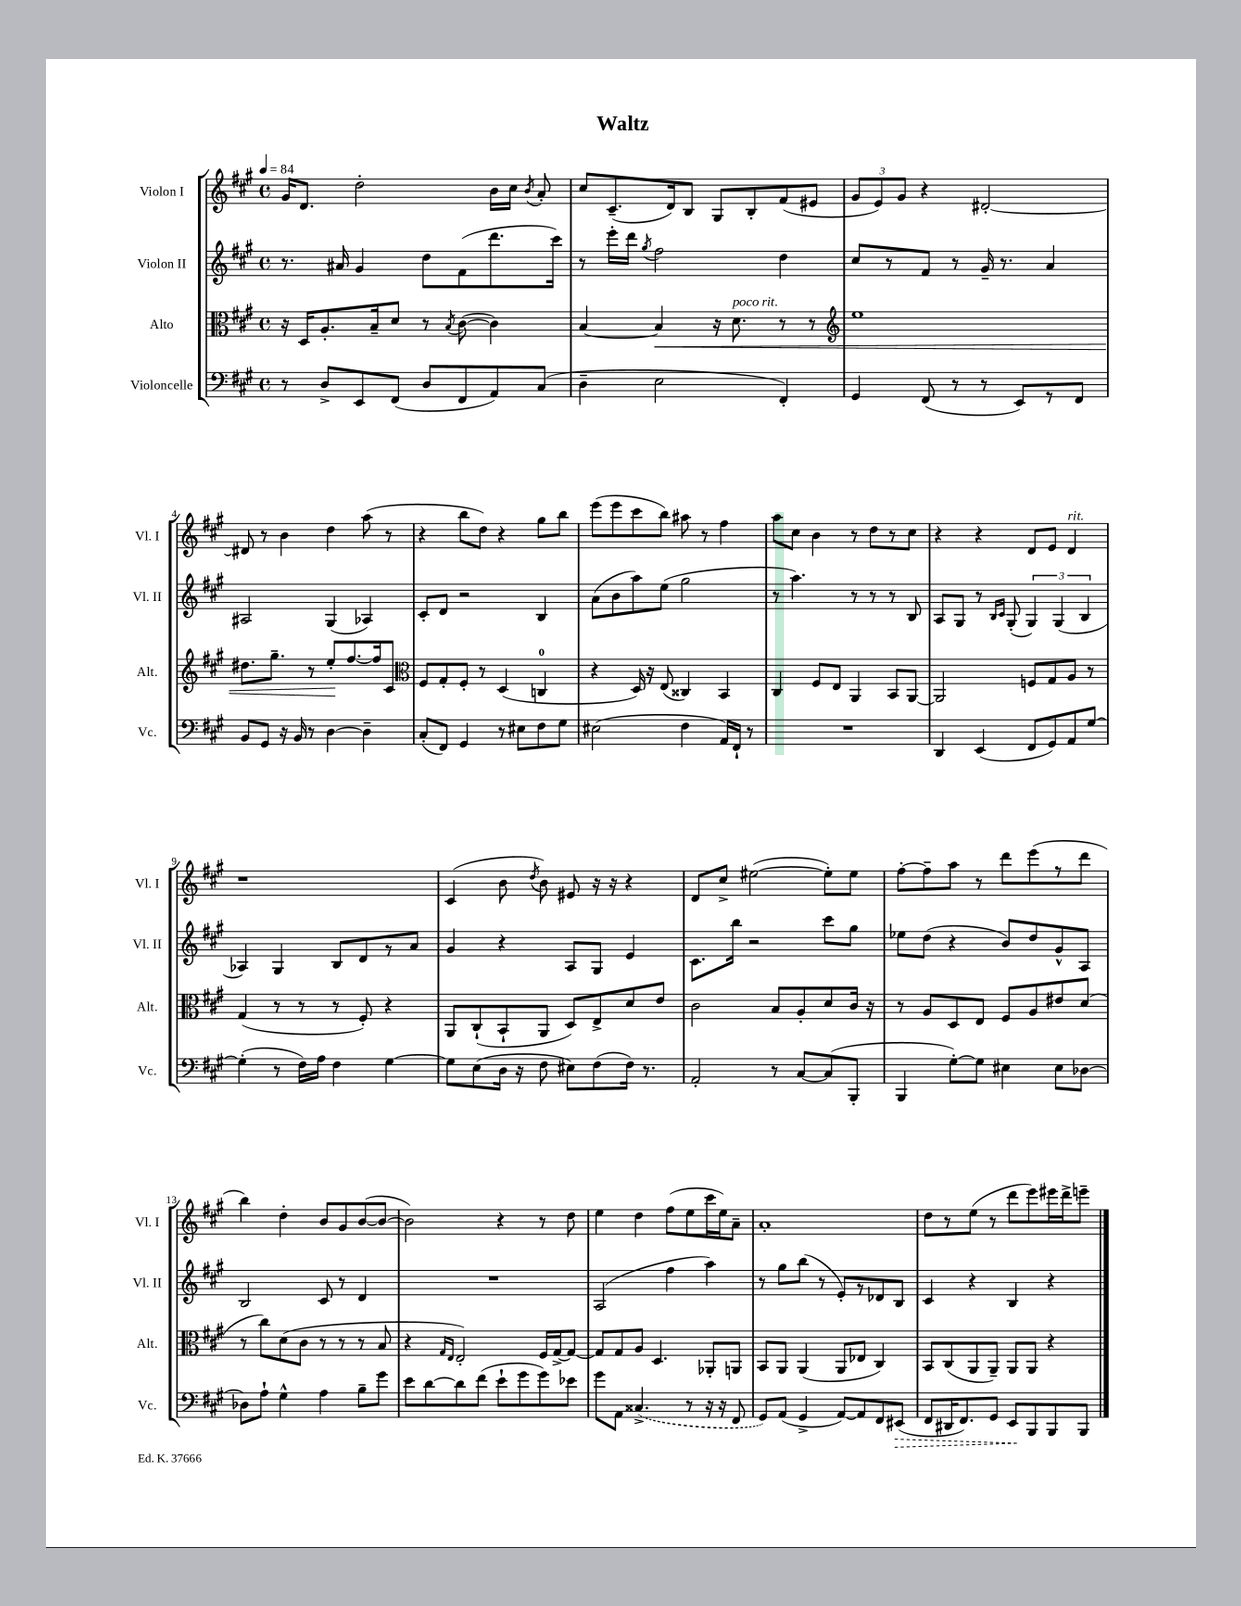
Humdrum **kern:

**kern	**dynam	**kern	**dynam	**kern	**kern
*part4	*part4	*part3	*part3	*part2	*part1
*staff4	*staff4	*staff3	*staff3	*staff2	*staff1
*I"Violoncelle	*	*I"Alto	*	*I"Violon II	*I"Violon I
*I'Vc.	*	*I'Alt.	*	*I'Vl. II	*I'Vl. I
*clefF4	*	*clefC3	*	*clefG2	*clefG2
*k[f#c#g#]	*	*k[f#c#g#]	*	*k[f#c#g#]	*k[f#c#g#]
*M4/4	*	*M4/4	*	*M4/4	*M4/4
*met(c)	*	*met(c)	*	*met(c)	*met(c)
*MM84	*	*MM84	*	*MM84	*MM84
=1	=1	=1	=1	=1	=1
8r	.	16r	.	8.r	16g#/KL
.	.	16D/KL	.	.	8.d/J
8D^/L	.	8.A'/	.	.	.
.	.	.	.	16a#X/	.
8EE/	.	.	.	4g#/	2dd'\
.	.	16B~/k	.	.	.
(8FF#/J	.	8d/J	.	.	.
8D/L	.	8r	.	8dd\L	.
.	.	8qB/	.	.	.
8FF#/	.	([8c#\	.	(8f#\	.
8AA/)	.	4c#\])	.	8.ddd\	16b\LL
.	.	.	.	.	16cc#\JJ
.	.	.	.	.	8qb/
(8C#/J	.	.	.	.	8a'/
.	.	.	.	16ccc#\Jk)	.
=2	=2	=2	=2	=2	=2
4D~\	.	[4B/	.	8r	8cc#/L
.	.	.	.	16eee'\LL	(8.c#~/
.	.	.	.	16ddd\JJ	.
.	.	.	.	8qgg#/	.
!	!	!	!LO:HP:b	!	!
2E\	.	4B/]	<	2ff#\	.
.	.	.	.	.	16d/k)
.	.	.	.	.	8B/J
.	.	16r	.	.	8G#/L
!	!	!LO:TX:a:i:t=poco rit.	!	!	!
.	.	8.d\	.	.	.
.	.	.	.	.	8B'/
4FF#'/)	.	8r	.	4dd\	(8f#/
.	.	8r	.	.	8e#X/J
=3	=3	=3	=3	=3	=3
*	*	*clefG2	*	*	*
4GG#/	.	1ee	.	8cc#/L	12g#/L
.	.	.	.	.	12e/)
.	.	.	.	8r	.
.	.	.	.	.	12g#/J
(8FF#/	.	.	.	8f#/J	4r
8r	.	.	.	8r	.
8r	.	.	.	16g#~/	[2d#X'/
.	.	.	.	8.r	.
8EE/L)	.	.	.	.	.
8r	.	.	.	4a/	.
8FF#/J	.	.	.	.	.
!!LO:LB:g=z
=4	=4	=4	=4	=4	=4
8BB/L	.	8.dd#X\L	.	2A#X/	8d#X/]
8GG#/J	.	.	.	.	8r
.	.	8.gg#~\J	.	.	.
16r	.	.	.	.	4b\
16BB/	.	.	.	.	.
8r	.	8r	.	.	.
[4D\	.	8ee'/L	.	(4G#/	4dd\
.	.	[8.ff#/	[	.	.
4D~\]	.	.	.	4A-X/)	(8aa\
.	.	16ff#/k]	.	.	.
.	.	8c#/J	.	.	8r
=5	=5	=5	=5	=5	=5
*	*	*clefC3	*	*	*
(8C#'/L	.	8F#/L	.	8c#'/L	4r
8FF#/J)	.	8G#'/	.	8d/J	.
4GG#/	.	8F#'/J	.	2r	8bb\L
.	.	8r	.	.	8dd\J)
8r	.	(4D/	.	.	4r
8E#X\L	.	.	.	.	.
8F#\	.	4Cn/	.	4B/	8gg#\L
8G#\J	.	.	.	.	8bb\J
=6	=6	=6	=6	=6	=6
(2E#X\	.	4r	.	(8a\L	(8eee\L
.	.	.	.	8b\	8eee\
.	.	16D/)	.	8aa\)	8ccc#\
.	.	16r	.	.	.
.	.	(8E/	.	(8ee\J	8bb\J)
4F#\	.	4C##X/)	.	2gg#\	8aa#X\
.	.	.	.	.	8r
16AA/LL)	.	4BB/	.	.	4ff#\
16FF#`/JJ	.	.	.	.	.
8r	.	.	.	.	.
=7	=7	=7	=7	=7	=7
1r	.	4C#/	.	8r	8aa\L
.	.	.	.	4.aa\)	8cc#\J
.	.	8F#/L	.	.	4b\
.	.	8E/J	.	.	.
.	.	4AA/	.	8r	8r
.	.	.	.	8r	8dd\L
.	.	8BB/L	.	8r	8r
.	.	[8AA/J	.	8B/	8cc#\J
=8	=8	=8	=8	=8	=8
4DD/	.	2AA/]	.	8A/L	4r
.	.	.	.	8G#/J	.
(4EE/	.	.	.	8r	4r
.	.	.	.	16qqB/LL	.
.	.	.	.	16qqc#/JJ	.
.	.	.	.	(8G#'/	.
8FF#/L	.	8Fn/L	.	6G#/)	8d/L
8GG#/)	.	8G#/	.	.	8e/J
.	.	.	.	(6G#/	.
!	!	!	!	!	!LO:TX:a:i:t=rit.
8AA/	.	8A/J	.	.	4d/
.	.	.	.	6B/	.
[8G#/J	.	8r	.	.	.
!!LO:LB:g=z
=9	=9	=9	=9	=9	=9
(4G#'\]	.	(4G#/	.	4A-X/)	1r
8r	.	8r	.	4G#/	.
16F#\LL)	.	8r	.	.	.
16A\JJ	.	.	.	.	.
4F#\	.	8r	.	8B/L	.
.	.	8F#'/)	.	8d/	.
[4G#\	.	4r	.	8r	.
.	.	.	.	8a/J	.
=10	=10	=10	=10	=10	=10
8G#\L]	.	8AA/L	.	4g#/	(4c#/
(8E\	.	(8C#`/	.	.	.
16D\Jk	.	8BB`/	.	4r	8b\
16r	.	.	.	.	.
.	.	.	.	.	8qdd/
8F#\	.	8AA/J	.	.	8b\)
8E#X\L)	.	8D/L)	.	8A/L	8e#X/
(8F#\	.	8E^/	.	8G#/J	16r
.	.	.	.	.	16r
16F#\Jk)	.	8d/	.	4e/	4r
8.r	.	.	.	.	.
.	.	8e/J	.	.	.
=11	=11	=11	=11	=11	=11
2AA'/	.	2c#\	.	8.c#\L	8d/L
.	.	.	.	.	8cc#^/J
.	.	.	.	16bb\Jk	.
.	.	.	.	2r	([2ee#X\
8r	.	8B/L	.	.	.
[8C#/L	.	8A'/	.	.	.
(8C#/]	.	8d/	.	8ccc#\L	8ee#'\L])
8BBB'/J	.	16c#/Jk	.	8gg#\J	8ee#\J
.	.	16r	.	.	.
=12	=12	=12	=12	=12	=12
4BBB/	.	8r	.	8ee-X\L	[8ff#'\L
.	.	8A/L	.	(8dd\J	8ff#~\]
[8G#'\L)	.	8D/	.	4r	8aa\J
8G#\J]	.	8E/J	.	.	8r
4E#X\	.	8F#/L	.	8b/L)	8ddd\L
.	.	8A/	.	8dd/	(8eee\
8E#\L	.	8e#X/	.	8g#^^/	8r
[8D-X\J	.	(8d/J	.	8A/J	8ddd\J
!!LO:LB:g=z
=13	=13	=13	=13	=13	=13
8D-X\L]	.	8r	.	2B/	4bb\)
8A`\J	.	8cc#\L)	.	.	.
4G#^^\	.	(8d\	.	.	4dd'\
.	.	8c#\J	.	.	.
4A\	.	8r	.	8c#/	8b/L
.	.	8r	.	8r	8g#/
8B~\L	.	8r	.	4d/	([8b/
8g#\J	.	8B/	.	.	8b/J_
=14	=14	=14	=14	=14	=14
8e\L	.	4r	.	1r	2b\])
[8d\	.	.	.	.	.
.	.	16qqG#/LL	.	.	.
.	.	16qqE/JJ	.	.	.
8d\]	.	2E'/)	.	.	.
(8f#\J	.	.	.	.	.
8e`\L	.	.	.	.	4r
8g#\	.	.	.	.	.
8g#\)	.	16F#/LL	.	.	8r
.	.	[16G#^/J	.	.	.
8e-X\J	.	8G#/J_	.	.	8dd\
=15	=15	=15	=15	=15	=15
8g#\L	.	8G#/L]	.	(2A/	4ee\
8AA\J	.	8G#/	.	.	.
(4.C##X^/	.	8A/J	.	.	4dd\
.	.	4.D/	.	.	.
.	.	.	.	4ff#\	(8ff#\L
8r	.	.	.	.	8ee\
16r	.	8AA-X'/L	.	4aa\)	16ccc#\L
16r	.	.	.	.	16ee\J)
8FF#/	.	8AAn/J	.	.	8a~\J
=16	=16	=16	=16	=16	=16
8GG#/L)	.	8BB/L	.	8r	1a'
(8AA/J	.	8AA/J	.	8gg#\L	.
4GG#^/	.	(4AA/	.	(8bb\J	.
.	.	.	.	8r	.
[8AA/L)	.	8AA/L	.	8e'/L)	.
8AA/]	.	8E-X/J	.	8r	.
8FF#/	.	4C#/)	.	8d-X/	.
!	!LO:HP:b	!	!	!	!
(8EE#X/J	>	.	.	8B/J	.
=17	=17	=17	=17	=17	=17
8FF#/L	.	8BB/L	.	4c#/	8dd\L
16DD#X/K	.	(8C#/	.	.	8r
8.FF#/)	.	.	.	.	.
.	.	8AA/	.	4r	(8ee\J
8GG#/J	.	8AA~/J)	.	.	8r
8EE/L	.	8AA/L	.	4B/	8ddd\L
8BBB/	]	8AA/J	.	.	8eee\)
8BBB/	.	4r	.	4r	16eee#X\L
.	.	.	.	.	16ddd^\J
8BBB/J	.	.	.	.	8eeen~\J
==	==	==	==	==	==
*-	*-	*-	*-	*-	*-
